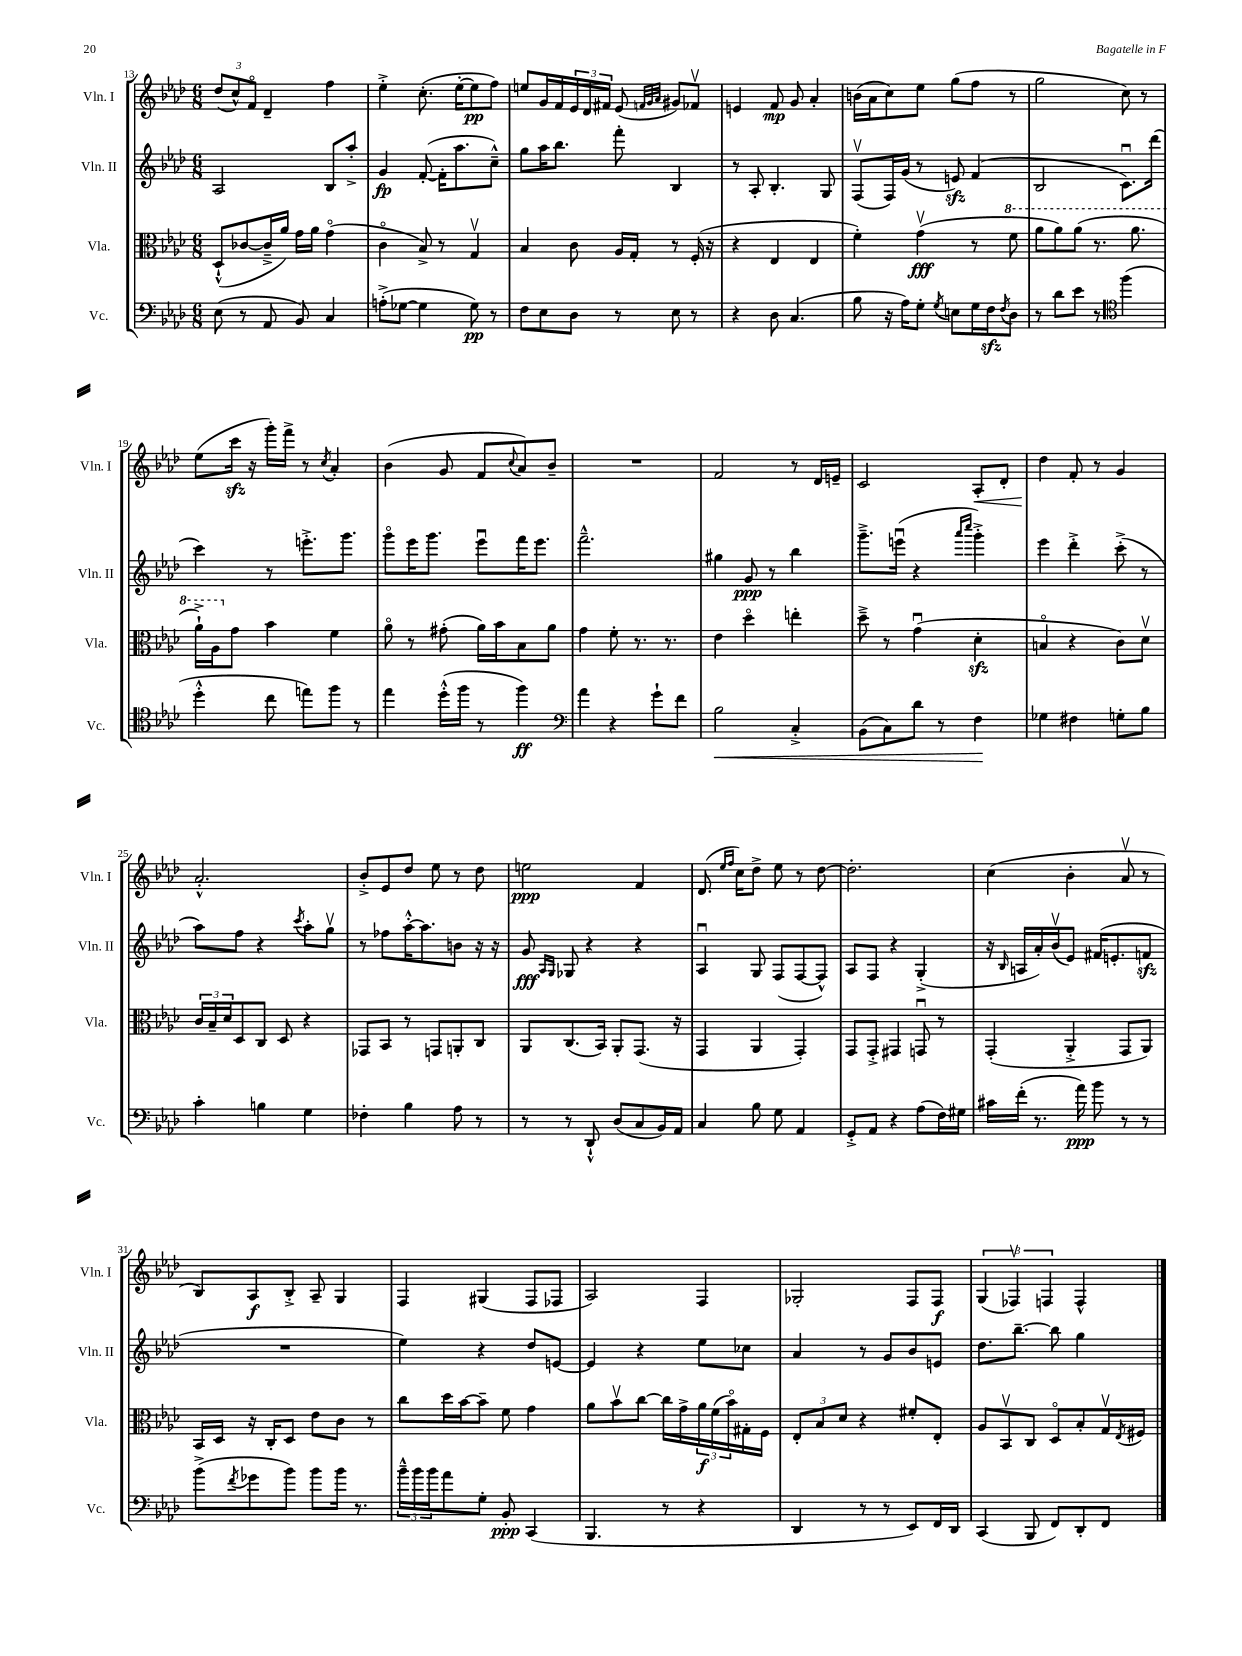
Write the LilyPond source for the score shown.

<<
\new StaffGroup <<
\new Staff = "s0" \with { instrumentName = "Vln. I" shortInstrumentName = "Vln. I" } {
    \clef treble \key aes \major \numericTimeSignature \time 6/8
    \tuplet 3/2 { des''8( c''8-^) f'8\flageolet } des'4-- f''4 |
    ees''4-.-> c''8.-.( ees''16~-. ees''8\pp f''8) |
    e''8 g'16 f'16 \tuplet 3/2 { ees'16 des'16 fis'16 } ees'8( \grace { f'32 g'32 aes'32 } gis'8) fes'8\upbow |
    e'4 f'8\mp g'8 aes'4-. |
    b'16( aes'16 c''8) ees''8 g''8( f''8 r8 |
    g''2 c''8) r8 |
    ees''8( c'''16\sfz r16 g'''16-.) f'''16-> r8 \acciaccatura { c''8 } aes'4-. |
    bes'4( g'8 f'8 \appoggiatura { c''8 } aes'8) bes'8-- |
    R2. |
    f'2 r8 des'16 e'16-- |
    c'2 aes8-.\< des'8-. |
    des''4\! f'8-. r8 g'4 |
    aes'2.-.-^ |
    bes'8-.-> ees'8 des''8 ees''8 r8 des''8 |
    e''2\ppp f'4 |
    des'8.( \grace { ees''16 f''16 } c''16) des''8-> ees''8 r8 des''8~ |
    des''2.-. |
    c''4( bes'4-. aes'8\upbow r8 |
    bes8) aes8\f bes8-.-> aes8-- g4 |
    f4 gis4( f8 fes8 |
    aes2) f4 |
    ges2-. f8 f8\f |
    \tuplet 3/2 { g4( fes4\upbow) f4 } f4-^ \bar "|." |
}
\new Staff = "s1" \with { instrumentName = "Vln. II" shortInstrumentName = "Vln. II" } {
    \clef treble \key aes \major \numericTimeSignature \time 6/8
    aes2 bes8 aes''8-.-> |
    g'4\fp f'8~-.( f'16-. aes''8. c''8---^) |
    g''8 aes''16 bes''8. f'''8-. bes4 |
    r8 aes8-. bes4.-. g8 |
    f8\upbow( f16) g'16( r8 e'8\sfz) f'4( |
    bes2 c'8.\downbow) des'''16( |
    c'''4) r8 e'''8.-.-> g'''8. |
    g'''8\flageolet ees'''16 g'''8. ees'''8\downbow f'''16 ees'''8. |
    f'''2.---^ |
    gis''4 g'8\ppp r8 bes''4 |
    g'''8.---> e'''16\downbow( r4 \grace { aes'''16 c''''16 } g'''4-.->) |
    ees'''4 des'''4-.-> c'''8-.->( r8 |
    aes''8) f''8 r4 \acciaccatura { c'''8 } aes''8-. g''8\upbow |
    r8 fes''8 aes''16~-.-^ aes''8. b'8 r16 r16 |
    g'8\fff \grace { aes16 g16 } ges8 r4 r4 |
    aes4\downbow g8 f8( f8~ f8-^) |
    aes8 f8 r4 g4-.->( |
    r16 \grace { bes16 } a16 aes'16-.) bes'16\upbow( ees'8) fis'16( e'8.-. f'8\sfz |
    R2. |
    ees''4) r4 des''8 e'8~ |
    e'4 r4 ees''8 ces''8 |
    aes'4 r8 g'8 bes'8 e'8 |
    des''8. bes''8.~-- bes''8 g''4 \bar "|." |
}
\new Staff = "s2" \with { instrumentName = "Vla." shortInstrumentName = "Vla." } {
    \clef alto \key aes \major \numericTimeSignature \time 6/8
    des8-!-^( ces'8~ ces'16---> aes'16) g'16 aes'16 g'4\flageolet( |
    c'4\flageolet bes8->) r8 g4\upbow |
    bes4 c'8 aes16 g16-. r8 f16-.( r16 |
    r4 ees4 ees4 |
    f'4-.) g'4\upbow\fff( r8 \ottava #1 f''8 |
    aes''8 aes''8) aes''8( r8. aes''8. |
    aes''16-!->) aes'16 \ottava #0 g'8 bes'4 f'4 |
    aes'8\flageolet r8 gis'8-.( aes'16) bes'16 bes8 aes'8 |
    g'4 f'8-. r8. r8. |
    ees'4 des''4\flageolet e''4-. |
    des''8---> r8 g'4\downbow( des'4-.\sfz |
    b4\flageolet r4 c'8) des'8\upbow |
    \tuplet 3/2 { c'16 bes16-- des'16 } des8 c8 des8 r4 |
    ges,8 bes,8 r8 g,8 a,8-. c8 |
    aes,8 c8.( bes,16) aes,8-. g,8.( r16 |
    g,4 aes,4 g,4-.) |
    g,8 g,8-.-> gis,4 g,8\downbow r8 |
    g,4-.( aes,4-.-> g,8 aes,8) |
    bes,16 des16 r16 c16-. des8 ees'8 c'8 r8 |
    c''8 des''16 bes'16~ bes'8-- f'8 g'4 |
    aes'8 bes'8\upbow c''8~ c''16 g'16-> \tuplet 3/2 { aes'16\f f'16( bes'16\flageolet) } gis16-. f16 |
    \tuplet 3/2 { ees8-. bes8 des'8 } r4 fis'8-. ees8-. |
    aes8 bes,8\upbow c8 des8\flageolet bes8-. g16\upbow \acciaccatura { ees8 } fis16 \bar "|." |
}
\new Staff = "s3" \with { instrumentName = "Vc." shortInstrumentName = "Vc." } {
    \clef bass \key aes \major \numericTimeSignature \time 6/8
    ees8( r8 aes,8 bes,8) c4 |
    a8-.->( ges8~ ges4 ges8\pp) r8 |
    f8 ees8 des8 r8 ees8 r8 |
    r4 des8 c4.( |
    bes8 r16 aes16) g8-. \acciaccatura { g8 } e8 g16 f16\sfz \acciaccatura { f8 } des8 |
    r8 des'8 ees'8 r8 \clef tenor f''4( |
    des''4-.-^ c''8 e''8) f''8 r8 |
    ees''4 des''16-.-^( f''16 r8 f''4\ff) |
    \clef bass aes'4 r4 g'8-! f'8 |
    bes2\< c4-.-> |
    bes,8( c8) des'8 r8 f4\! |
    ges4 fis4 g8-. bes8 |
    c'4-. b4 g4 |
    fes4-. bes4 aes8 r8 |
    r8 r8 des,8-!-^ des8( c8 bes,16) aes,16 |
    c4 bes8 g8 aes,4 |
    g,8-.-> aes,8 r4 aes8( f16) gis16 |
    cis'16 f'16-.( r8. aes'16\ppp) bes'8 r8 r8 |
    bes'8->( \acciaccatura { f'8 } ges'8 bes'8) bes'8 bes'16 r8. |
    \tuplet 3/2 { bes'16---^ bes'16 bes'16 } aes'8 g8-. bes,8-.\ppp c,4( |
    bes,,4. r8 r4 |
    des,4 r8 r8 ees,8) f,16 des,16 |
    c,4( bes,,8 f,8) des,8-. f,8 \bar "|." |
}
>>
>>
\layout { \context { \Score currentBarNumber = #13 } }
